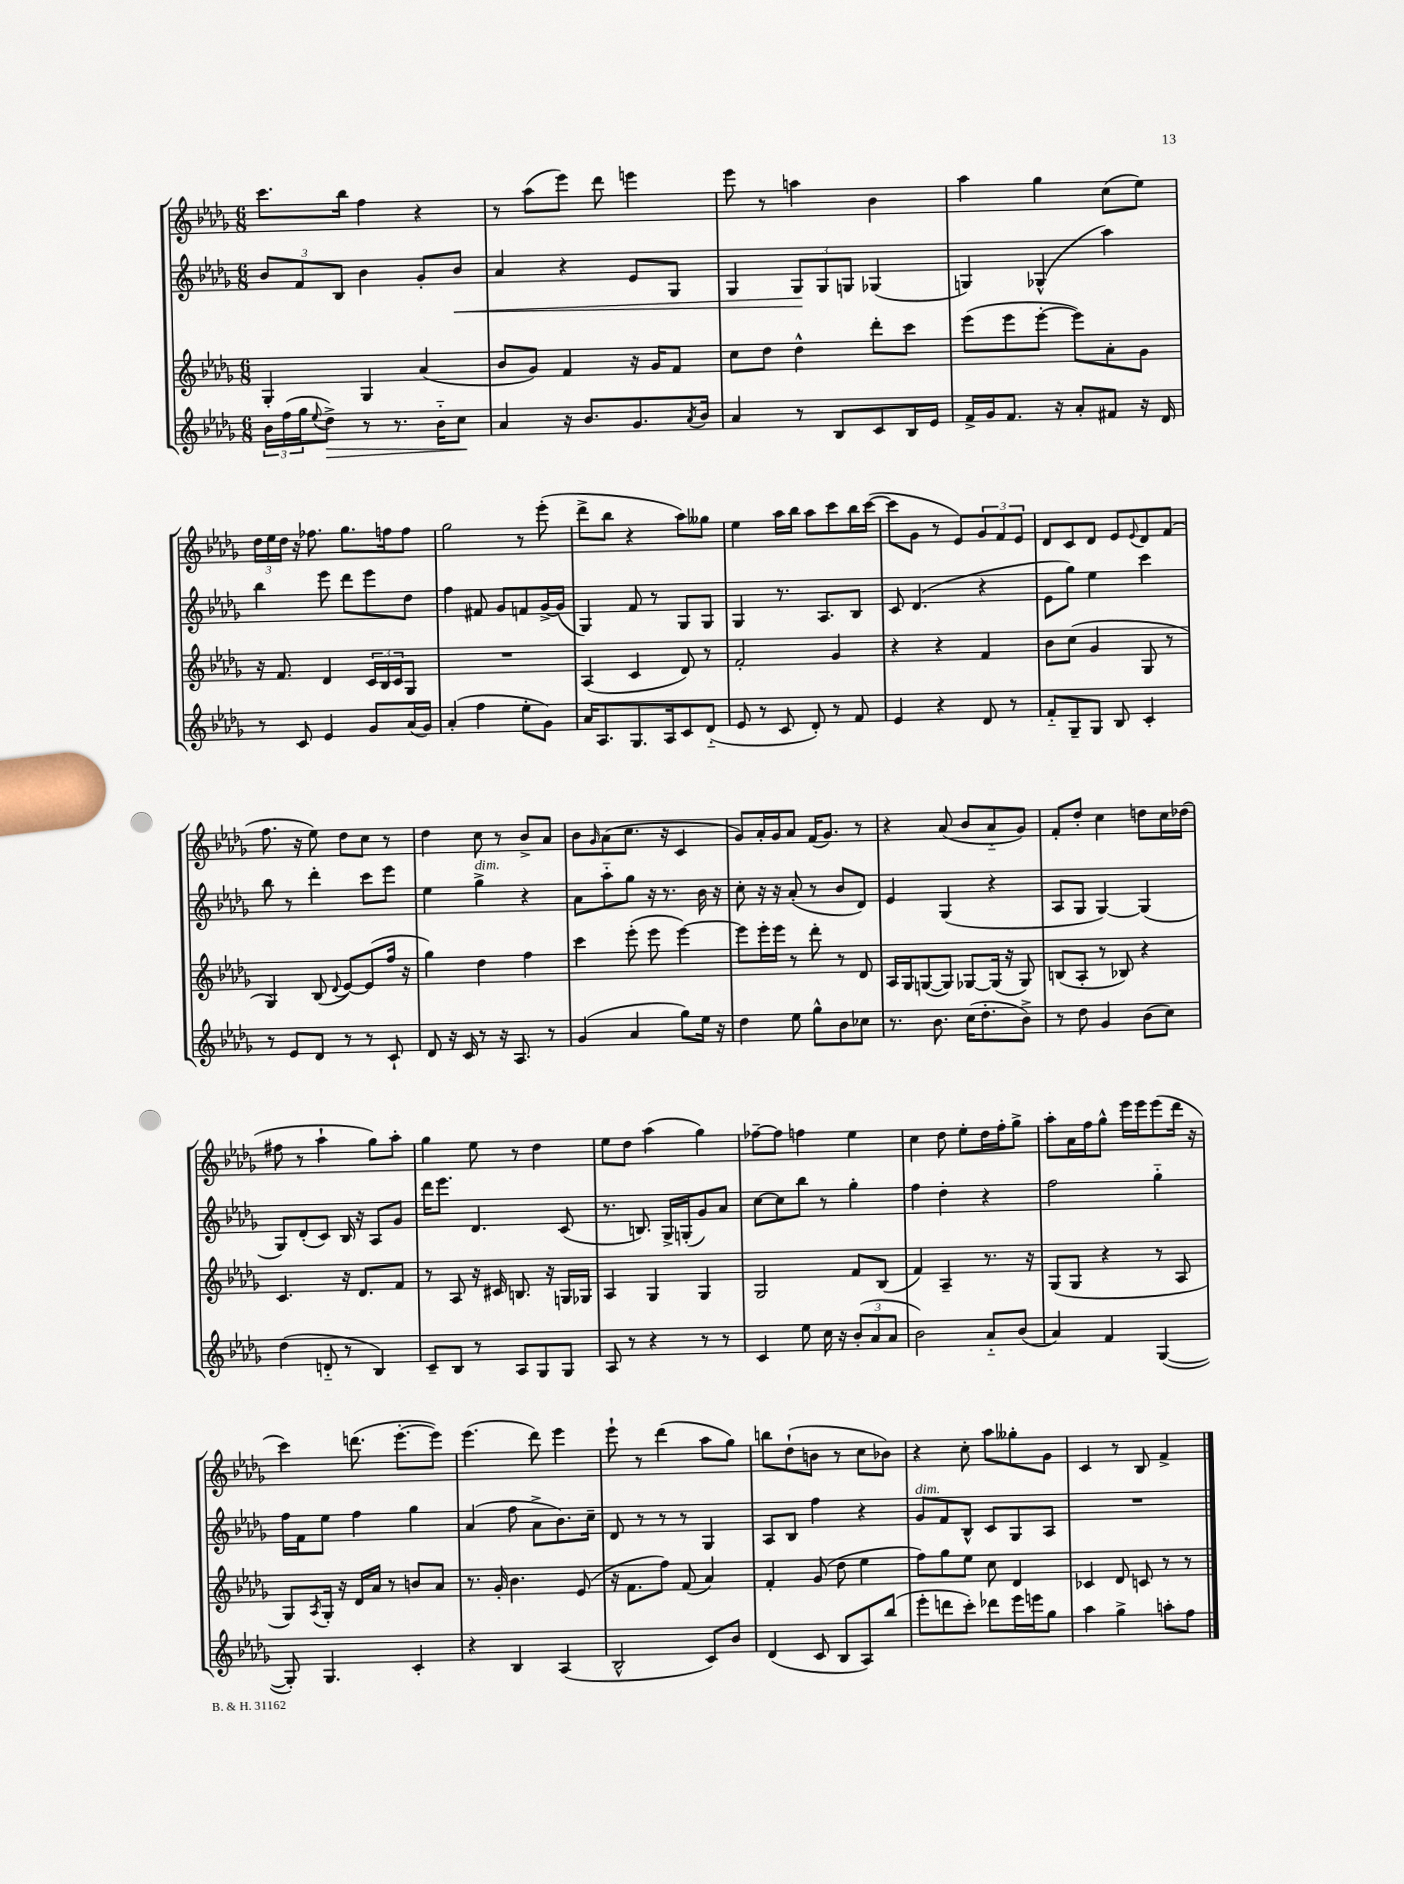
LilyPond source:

<<
\new StaffGroup <<
\new Staff = "s0" {
    \clef treble \key des \major \numericTimeSignature \time 6/8
    c'''8. bes''16 f''4 r4 |
    r8 aes''8( ees'''8) des'''8 e'''4 |
    ees'''8 r8 a''4 bes'4 |
    aes''4 ges''4 c''8( ees''8) |
    \tuplet 3/2 { des''16 ees''16 des''16 } r16 fes''8. ges''8. f''16 f''8 |
    ges''2 r8 ees'''8-.( |
    des'''8-> bes''8 r4 aes''8) geses''8 |
    ees''4 aes''16 bes''16 aes''8 c'''8 bes''16 c'''16~( |
    c'''8 ges'8 r8 ees'8) \tuplet 3/2 { ges'8 f'8 ees'8 } |
    des'8 c'8 des'8 ees'8 \appoggiatura { ees'8 } des'8 f'8( |
    f''8. r16 ees''8) des''8 c''8 r8 |
    des''4 c''8 r8 bes'8-> aes'8 |
    bes'8 \grace { ges'16 } aes'8( c''8. r16 c'4 |
    ges'8) aes'16-. ges'16 aes'8 f'16( ges'8.) r8 |
    r4 aes'8( bes'8 aes'8-_ ges'8) |
    f'8-. des''8-. c''4 d''8 c''16 des''16( |
    fis''8 r8 aes''4-! ges''8) aes''8-. |
    ges''4 ees''8 r8 des''4 |
    ees''8 des''8 aes''4( ges''4) |
    fes''8~-- fes''8 f''4 ees''4 |
    c''4 des''8 ees''8-. des''16 f''16-. ges''8-> |
    aes''8-. aes'16 f''16 ges''8-^ ees'''16 ees'''16 ees'''8( des'''16 r16 |
    c'''4) d'''8.( ees'''8.~-. ees'''8) |
    ees'''4.( des'''8) ees'''4 |
    ees'''8-! r8 des'''4( aes''8 ges''8) |
    b''8 des''8-!( b'8 r8 c''8 bes'8) |
    r4 c''8-. aes''8 geses''8-. ges'8 |
    c'4 r8 bes8 f'4-> \bar "|." |
}
\new Staff = "s1" {
    \clef treble \key des \major \numericTimeSignature \time 6/8
    \tuplet 3/2 { bes'8 f'8 bes8 } bes'4 ges'8-. bes'8\< |
    aes'4 r4 ees'8 ges8 |
    ges4 \tuplet 3/2 { ges8\! ges8 g8 } ges4( |
    g4) ges4-^( aes''4) |
    bes''4 ees'''8 des'''8 ees'''8 des''8 |
    f''4 fis'8 ges'8 f'8 ges'16~-> ges'16( |
    ges4) f'8 r8 ges8 ges8 |
    ges4 r8. aes8. bes8 |
    c'8 des'4.( r4 |
    ees'8 ges''8) ees''4 c'''4 |
    bes''8 r8 des'''4-. c'''8 ees'''8 |
    ees''4 ges''4->^\markup { \italic "dim." } r4 |
    aes'8 aes''8-_ ges''8 r16 r8. bes'16 r16 |
    c''8-. r16 r16 aes'8-.( r8 bes'8 des'8) |
    ees'4 ges4( r4 |
    aes8 ges8 ges4~) ges4( |
    ges8) des'8-.( c'8) bes16 r16 aes8 ges'8 |
    des'''16 ees'''8. des'4. c'8( |
    r8. b8.) ges16-> g16-.( ges'8) aes'8 |
    c''8~ c''8 bes''8 r8 ges''4-. |
    f''4 des''4-. r4 |
    f''2 ges''4-_ |
    f''16 f'16 ees''8 f''4 ges''4 |
    aes'4( f''8 aes'8-> bes'8.) c''16-- |
    des'8 r8 r8 r8 ges4 |
    aes8 bes8 f''4 r4 |
    ges'8^\markup { \italic "dim." } f'8 bes8-^ c'8 ges8 aes8 |
    R2. \bar "|." |
}
\new Staff = "s2" {
    \clef treble \key des \major \numericTimeSignature \time 6/8
    ges4-. ges4 aes'4( |
    bes'8 ges'8) f'4 r16 ges'16 f'8 |
    c''8 des''8 des''4-^ des'''8-. c'''8 |
    ees'''8( ees'''8 ees'''8~-. ees'''8) aes'8-. ges'8 |
    r16 f'8. des'4 \tuplet 3/2 { c'16 bes16 c'16 } ges8 |
    R2. |
    aes4( c'4 des'8) r8 |
    f'2-. ges'4 |
    r4 r4 f'4 |
    bes'8 c''8( ges'4 ges8 r8 |
    ges4) bes8( \appoggiatura { des'8 } ees'8~) ees'8( f''16 r16 |
    ges''4) des''4 f''4 |
    c'''4 ees'''8-.( ees'''8 ees'''4~) |
    ees'''8 ees'''16-. ees'''16 r8 des'''8-. r8 des'8 |
    aes16 ges16 g8~( g8) ges8~ ges16( r16 ges8) |
    b8( aes8-. r8 bes8) r4 |
    c'4. r16 des'8. f'8 |
    r8 aes8 r16 cis'16 b8. r16 g16 ges16 |
    aes4 ges4 ges4 |
    ges2 f'8 bes8( |
    f'4) aes4-- r8. r16 |
    ges8( ges8 r4 r8 aes8 |
    ges8) \acciaccatura { aes8 } ges16-. r16 des'16 aes'16 r8 b'8 aes'8 |
    r8. ges'16-. bes'4. ees'8( |
    r16 f'8. f''8) f'8( aes'4) |
    f'4-. ges'8( des''8 ees''4 |
    f''8) ges''8 ees''8 c''8 des'4 |
    ces'4 des'8 c'8 r8 r8 \bar "|." |
}
\new Staff = "s3" {
    \clef treble \key des \major \numericTimeSignature \time 6/8
    \tuplet 3/2 { bes'16 f''16( ges''16 } \appoggiatura { ees''8 } des''8->\>) r8 r8. bes'16-_ c''8\! |
    aes'4 r16 bes'8. ges'8. \acciaccatura { aes'8 } bes'16 |
    aes'4 r8 bes8 c'8 bes16 ees'16 |
    f'16-> ges'16 f'8. r16 aes'8-. fis'8 r16 des'16 |
    r8 c'8 ees'4 ges'8 aes'16( ges'16) |
    aes'4-.( f''4 ees''8-. ges'8) |
    aes'16 aes8. ges8. aes16 c'8 des'8-_( |
    ees'8 r8 c'8 des'8-.) r8 f'8 |
    ees'4 r4 des'8 r8 |
    f'8-_ ges8-- ges8 bes8 c'4-. |
    r8 ees'8 des'8 r8 r8 c'8-! |
    des'8 r16 c'16 r8 r16 aes8. r8 |
    ges'4( aes'4 ges''8) ees''16 r16 |
    des''4 ees''8 ges''8-^ bes'8 ces''8 |
    r8. bes'8. c''16( des''8.-. bes'8->) |
    r8 des''8 ges'4 bes'8( c''8) |
    des''4( d'8-_ r8 bes4) |
    c'8-- bes8 r8 aes8 ges8 ges8 |
    aes8 r8 r4 r8 r8 |
    c'4 ees''8 c''16 r16 \tuplet 3/2 { bes'8-.( aes'8 aes'8 } |
    bes'2) aes'8-_ bes'8( |
    aes'4) f'4 ges4~( |
    ges8-.) ges4. c'4-. |
    r4 bes4 aes4( |
    bes2-^ c'8) bes'8 |
    des'4( c'8 bes8 aes8) bes''8( |
    ees'''8-. d'''8 c'''8-.) des'''8 ees'''16 e'''16 ges''8 |
    aes''4 ges''4-> a''8-. f''8 \bar "|." |
}
>>
>>
\layout { \context { \Score \remove "Bar_number_engraver" } }
